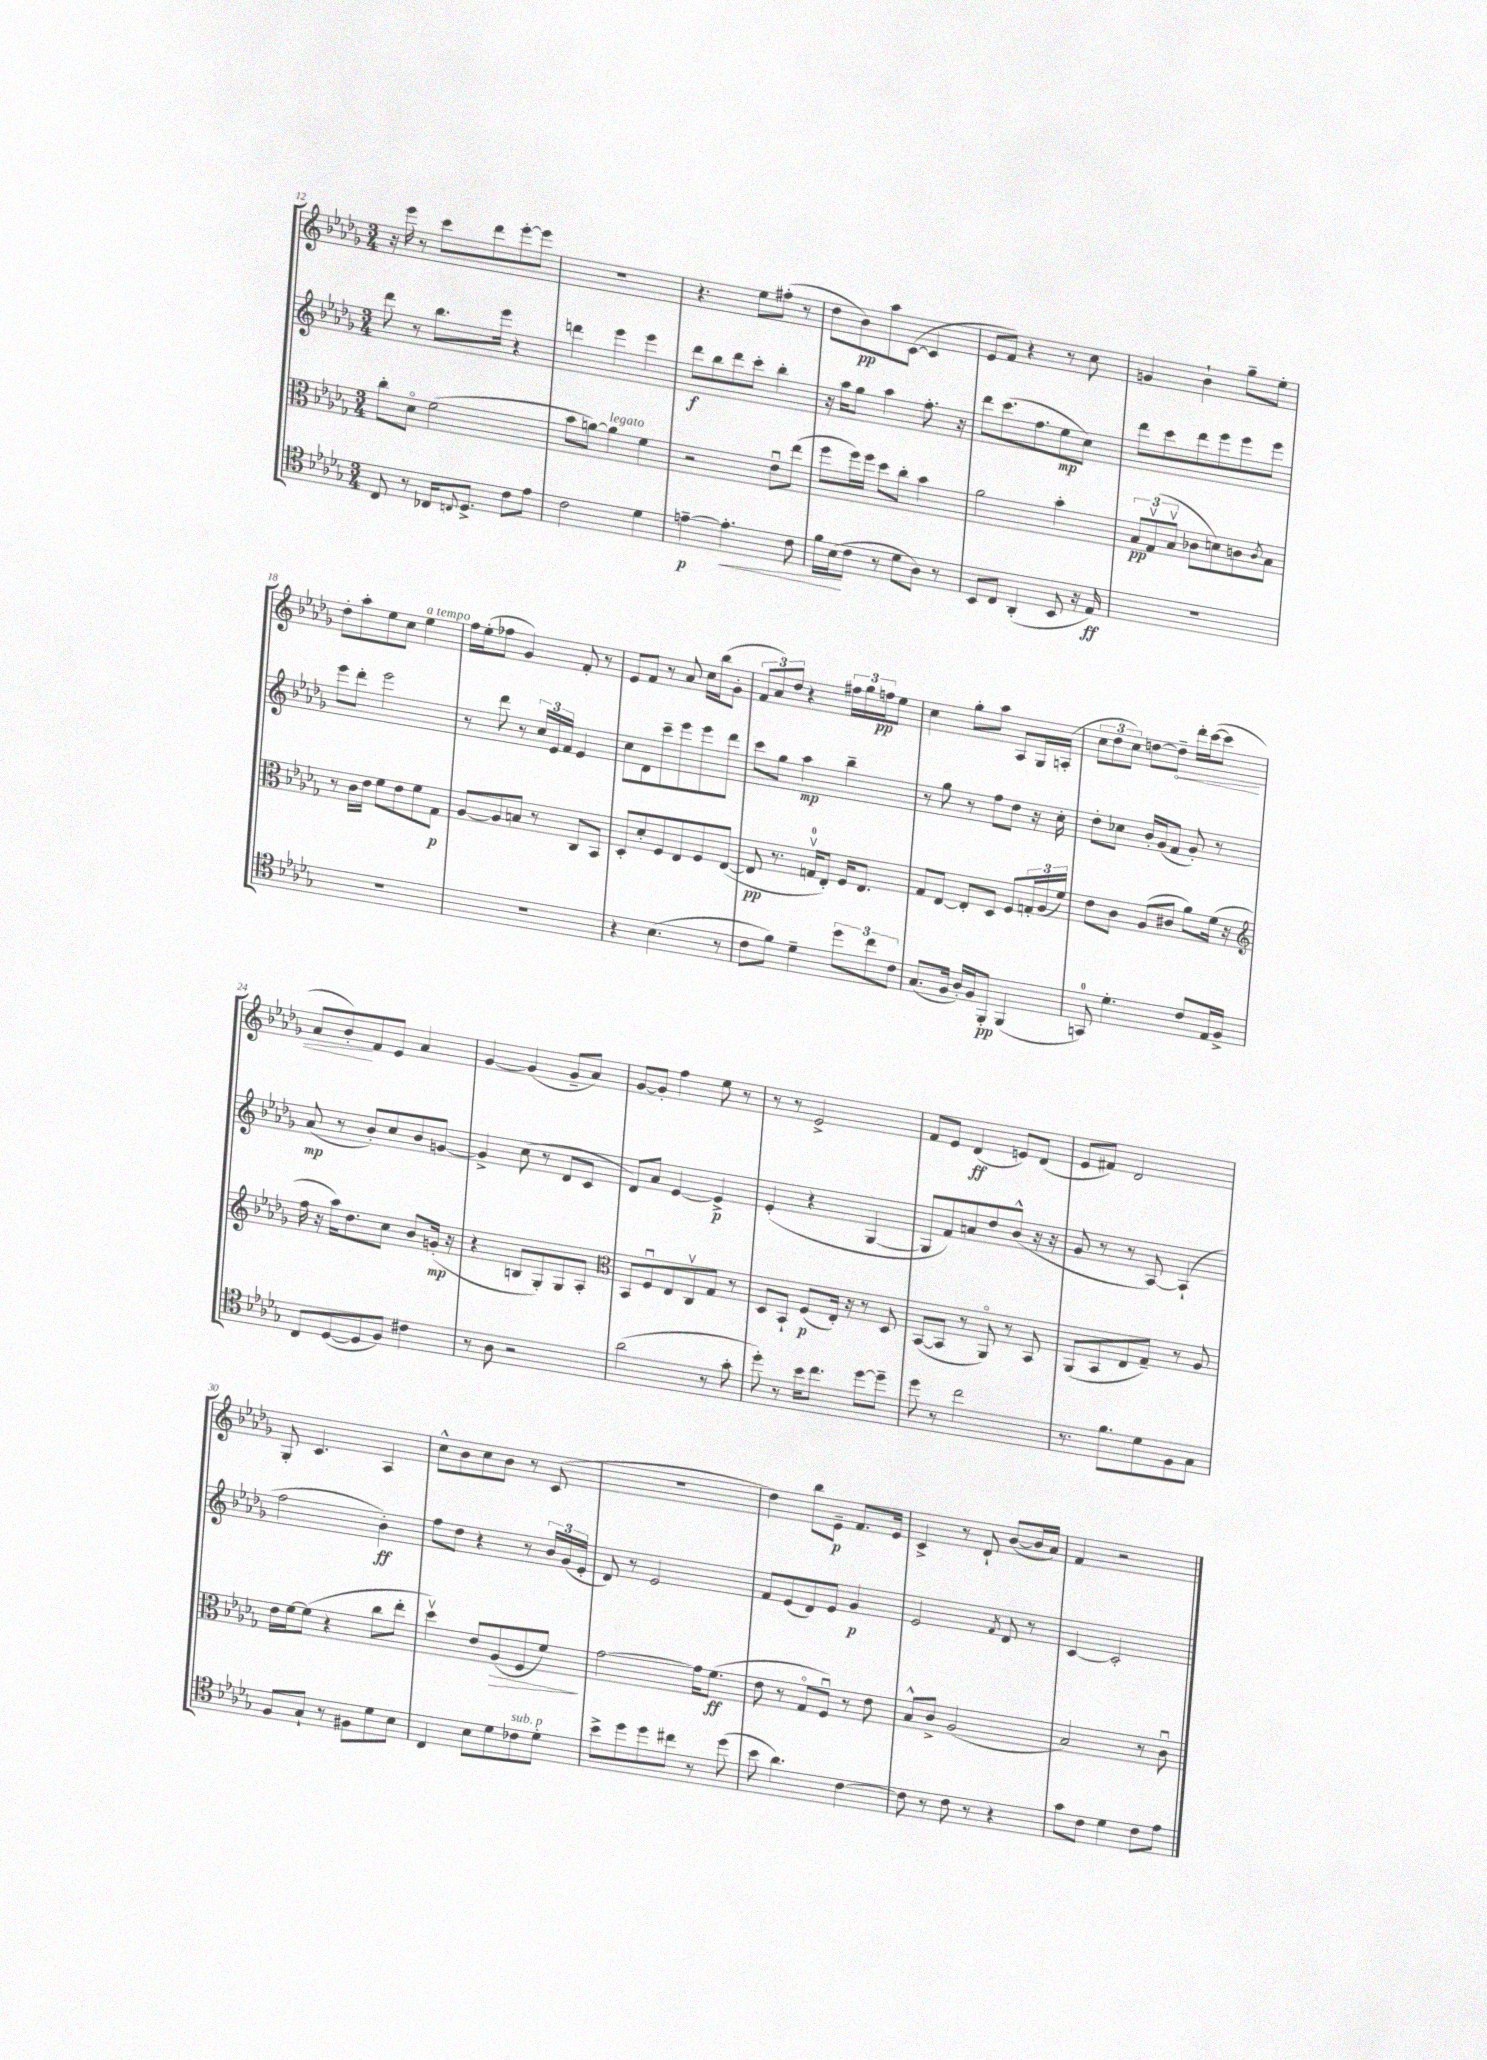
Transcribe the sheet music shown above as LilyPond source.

<<
\new StaffGroup <<
\new Staff = "s0" {
    \clef treble \key des \major \numericTimeSignature \time 3/4
    r16 ees'''16 r8 c'''8 des'''8 ees'''8~-. ees'''8 |
    R2. |
    r4. ees''8 fis''8-.( r8 |
    des''8 bes'8\pp) aes''8 c'8~( c'4 |
    ees'8 f'8) r4 r8 c''8 |
    g'4 bes'4-! ges''8-- ees''8-. |
    des''8-. aes''8-. ees''8 c''8 ees''4^\markup { \italic "a tempo" } |
    f''16 ees''16-.( fes''8 ges'4) f'8-. r8 |
    ees'8 f'8 r8 aes'8 c''16 bes''16( ges'8-. |
    \tuplet 3/2 { f'8 aes'8) des''8 } r4 \tuplet 3/2 { fis''16 ges''16 f''16\pp } ees''8 |
    c''4 ges''8-. aes''8 aes8 ges16 a16-.( |
    \tuplet 3/2 { c''8 des''8 c''8) } d''8~ \once \override Hairpin.circled-tip = ##t d''8--\< des'''16-. c'''16~( c'''8 |
    aes'8 bes'8-.\!) f'8 ees'8 aes'4 |
    ges'4~ ges'4( ges'8-- aes'8) |
    ges'8~ ges'8-. f''4 ees''8 r8 |
    r8 r8 ees'2-> |
    f'8 ees'8 des'4\ff( e'8) des'8( |
    ees'8 fis'8) des'2 |
    ges8-. c'4. aes4 |
    c''8-^ bes'8 c''8 bes'8 r8 c'8( |
    R2. |
    des''4) bes''8 ees'8--\p f'8. ees'16 |
    c'4-> r8 des'8-! bes'8~( bes'16 aes'16) |
    f'4 r2 \bar "|." |
}
\new Staff = "s1" {
    \clef treble \key des \major \numericTimeSignature \time 3/4
    des'''8 r8 bes''8. ees'''16 r4 |
    d'''4 ees'''4 ees'''4 |
    des'''8\f bes''8 des'''8 c'''8-. bes''4-. |
    r16 aes''16 ges''8 aes''4 f''8.-. r16 |
    des'''8 c'''8.( f''8. ees''8\mp c''8) |
    des'''8 c'''8 des'''8 ees'''8 ees'''8 ees'''8 |
    ees'''8 des'''8-. ees'''2 |
    r8 des'''8 r8 \tuplet 3/2 { c''16 ees'16 f'16 } ees'4 |
    c''8 des'8 c'''8-- ees'''8 ees'''8 des'''8 |
    c'''8 ges''8 aes''4\mp bes''4-- |
    r8 ges''8 r8 f''8 des''8 r16 c''16-. |
    des''8-. ces''8 bes'16-. ges'16( f'8 ges'8-.) r8 |
    aes'8\mp( r8 bes'8-.) c''8 bes'8 g'8~ |
    g'4-> c''8( r8 des'8 c'8 |
    des'8) aes'8 ees'4~ ees'4->\p |
    ees'4-.( r4 ges4~ |
    ges8 f'8) a'8 des''8 bes'8-^( r16 r16 |
    ges'8 r8 r8 aes8~) aes4-!( |
    f''2 bes'4-.\ff) |
    f''8 des''8 r4 r8 \tuplet 3/2 { bes'16 ges'16( ees'16-. } |
    des'8) r8 ees'2 |
    f'8 ees'8( des'8) ees'8 ges'4\p |
    ees'2 \acciaccatura { f'8 } des'8 r8 |
    c'4~ c'2-. \bar "|." |
}
\new Staff = "s2" {
    \clef alto \key des \major \numericTimeSignature \time 3/4
    c''8-. des'8\flageolet f'2( |
    bes'8 a'8~) a'4^\markup { \italic "legato" } f'4 |
    r2 ees'8\downbow ees''8( |
    f''8 f''16) f''16 des''8 c''8-. bes'4 |
    aes'2 bes'4-. |
    \tuplet 3/2 { bes8\pp ges8\upbow( bes8\upbow } ces'8 d'8) c'8 \acciaccatura { c'8 } bes8 |
    r8 c'16 ees'16 f'8 ees'8 f'8 ges8\p |
    aes8~ aes8 b8 r8 c8 bes,8 |
    des8-. des'8-. f8 ees8 f8 ees8~( |
    ees8\pp r8. g16-0\upbow ees8-.) f16 ees8. |
    ges8 ees8~ ees8-. des8 f8 \tuplet 3/2 { g16-. aes16( f'16) } |
    ees'8 c'8 aes8( cis'8 aes'8) f'16( r16 |
    \clef treble f''16 r16 aes''16) des''8. c''8 bes'8 g'16-.\mp( r16 |
    r4 b8 ges8-.) ges8 aes8-. |
    \clef alto bes,8 f8\downbow ees8 c8\upbow ges8 r8 |
    des8 bes,8-! f8\p( ees16-.) r16 r8 des8 |
    bes,8~( bes,8 r8 aes,8\flageolet) r8 bes,8 |
    aes,8( bes,8 ees8 ges8--) r8 aes8 |
    ees'16 f'16~ f'8( r4 c''8 ees''8-. |
    des''4\upbow) ees'8 aes8\>( f8 f'8\!) |
    ges'2~ ges'16 f'8.\ff( |
    ees'8 r8 ges8\flageolet f8\downbow) r8 ees'8 |
    bes8-^ c'8-> aes2( |
    bes2) r8 c'8\downbow \bar "|." |
}
\new Staff = "s3" {
    \clef tenor \key des \major \numericTimeSignature \time 3/4
    c8 r8 ces16 \appoggiatura { c8 } des8.-> c'8 ees'8 |
    c'2 des'4 |
    e'4~--\p e'4.-.\< c'8 |
    f'16 bes16\!( c'8 r8 des'8 aes8) r8 |
    bes,8 c8 aes,4-.( bes,8 r16 ees16\ff) |
    R2. |
    R2. |
    R2. |
    r4 bes4.( r8 |
    c'8 f'8) des'4-- \tuplet 3/2 { des''8 c''8 c'8 } |
    ges8.( f16 aes16-.) f16 f,8-.\pp f,4( |
    g,8-0) des'4.-. c'8 ees16 f16-> |
    c8 des8~( des8 f8) cis'4 |
    r8 aes8 r2 |
    aes'2( r8 ges'8-. |
    des''8-.) r8 bes'16 c''8. des''8~ des''8-- |
    des''8 r8 c''2 |
    r8. f'8. des'8 f8 ges8 |
    f8 ges8-! r8 fis8 des'8 bes8 |
    c4 bes8 des'8 ces'8^\markup { \italic "sub. p" } des'8-. |
    bes'8-> des''8 des''8 cis''8 r8 des''8( |
    bes'8 aes'4.) c'4~ |
    c'8 r8 c'8 r8 r4 |
    ges'8 c'8 des'4 c'8 ees'8 \bar "|." |
}
>>
>>
\layout { \context { \Score currentBarNumber = #12 } }
